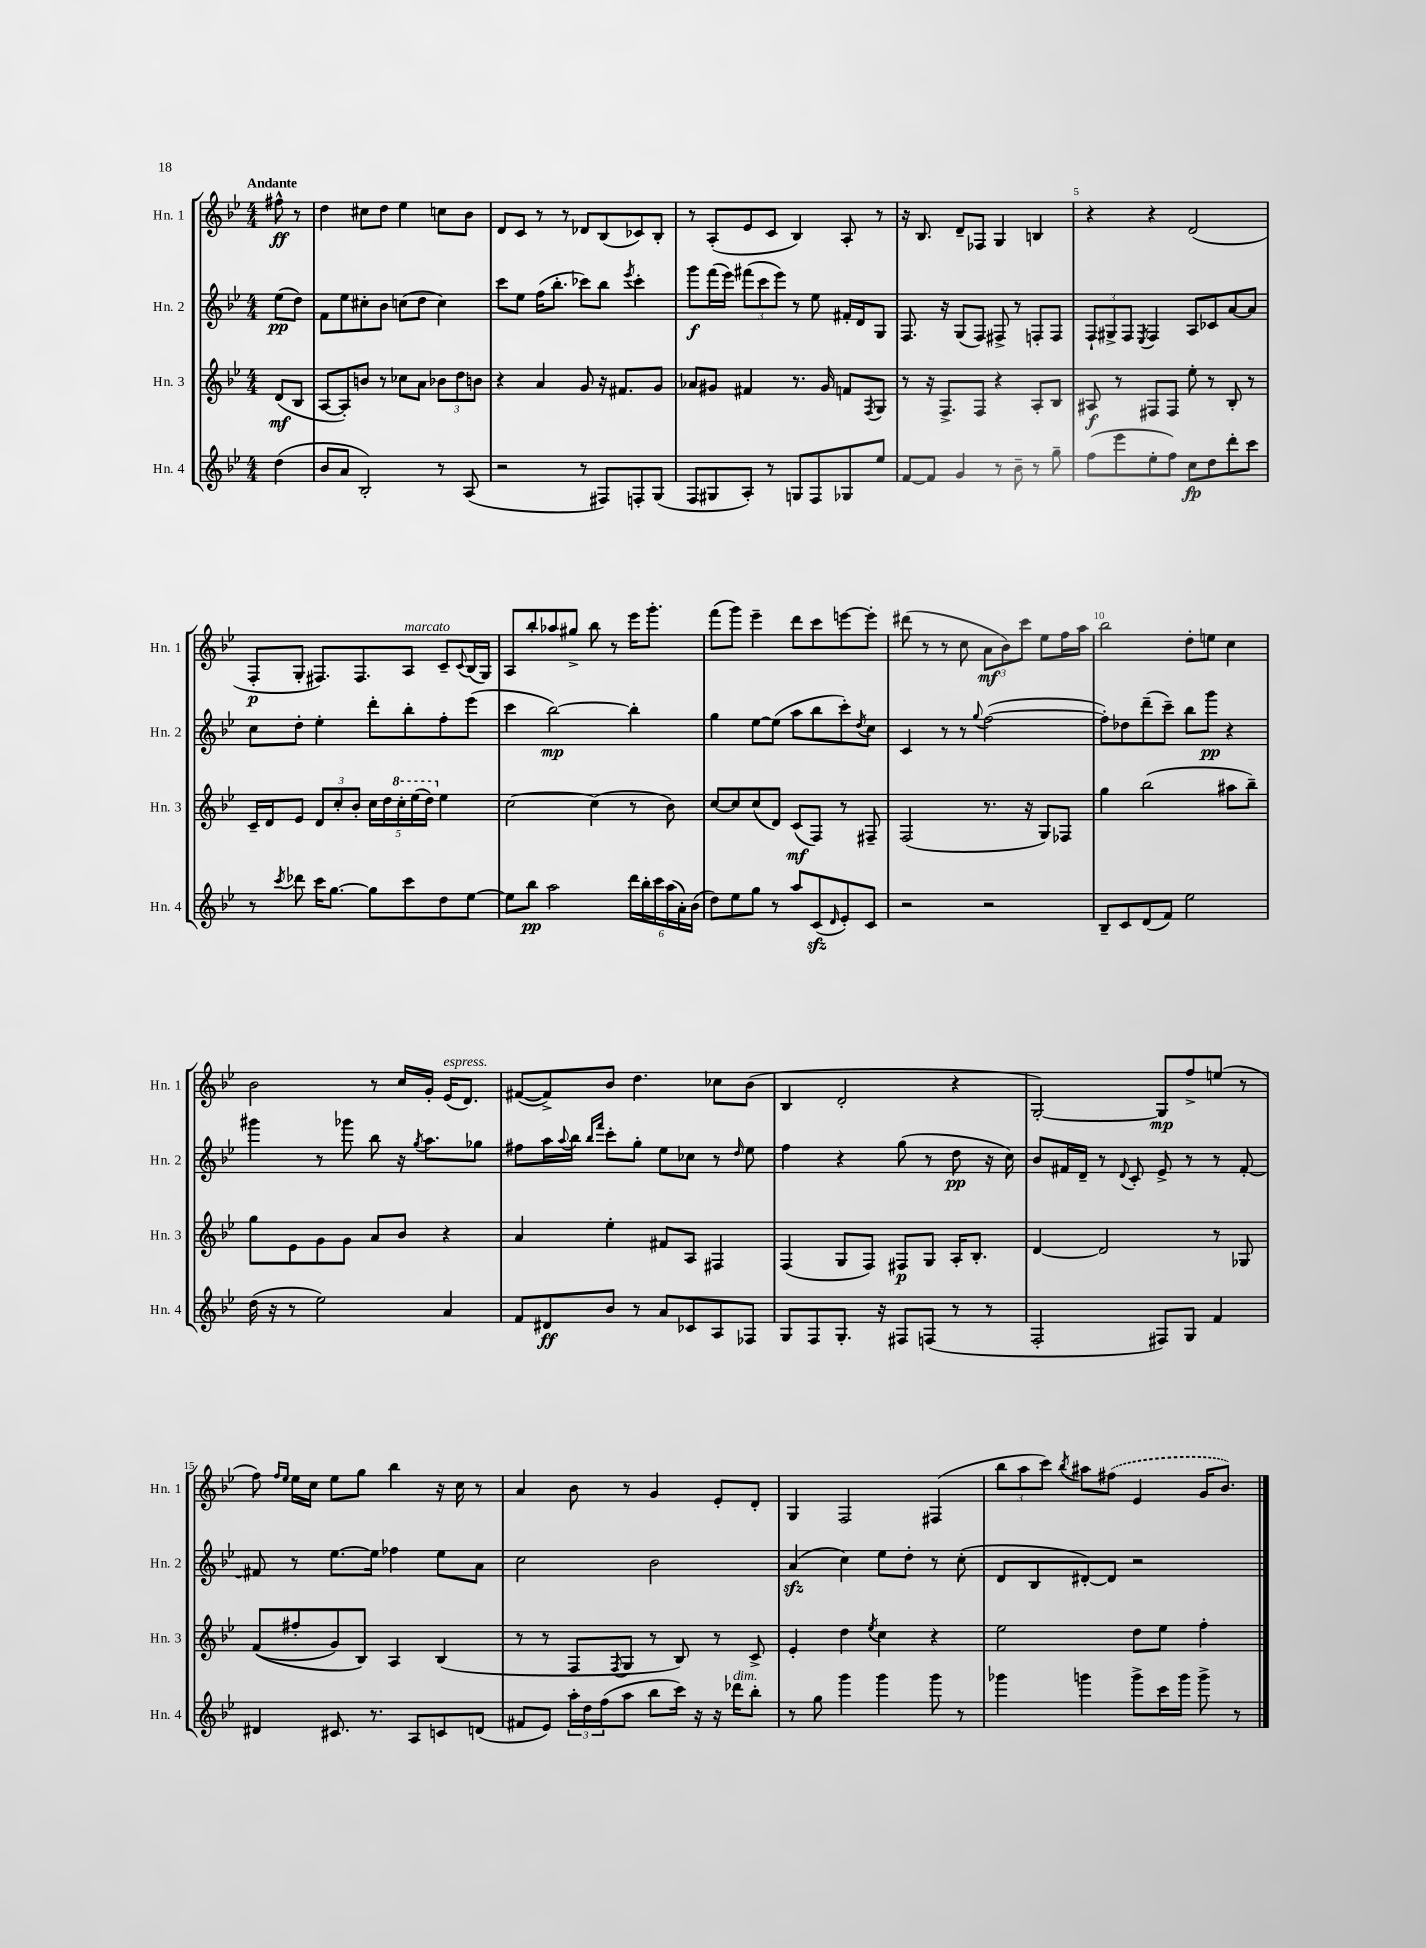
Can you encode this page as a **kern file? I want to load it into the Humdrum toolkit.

**kern	**dynam	**kern	**dynam	**kern	**dynam	**kern	**dynam
*part4	*part4	*part3	*part3	*part2	*part2	*part1	*part1
*staff4	*staff4	*staff3	*staff3	*staff2	*staff2	*staff1	*staff1
*I"Hn. 4	*	*I"Hn. 3	*	*I"Hn. 2	*	*I"Hn. 1	*
*I'Hn. 4	*	*I'Hn. 3	*	*I'Hn. 2	*	*I'Hn. 1	*
*clefG2	*	*clefG2	*	*clefG2	*	*clefG2	*
*k[b-e-]	*	*k[b-e-]	*	*k[b-e-]	*	*k[b-e-]	*
*M4/4	*	*M4/4	*	*M4/4	*	*M4/4	*
=	=	=	=	=	=	=	=
!	!	!	!	!	!	!LO:TX:a:B:t=Andante	!
(4dd\	.	(8d/L	mf	(8ee-\L	pp	8ff#X^^\	ff
.	.	8B-/J	.	8dd\J)	.	8r	.
=1	=1	=1	=1	=1	=1	=1	=1
8b-/L	.	[8A/L	.	8f\L	.	4dd\	.
8a/J	.	8A'/])	.	8ee-\	.	.	.
2B-'/)	.	8bn/J	.	8cc#X'\	.	8cc#X\L	.
.	.	8r	.	8b-\J	.	8dd\J	.
.	.	8cc-X\L	.	(8ccn\L	.	4ee-\	.
.	.	8a\J	.	8dd\J	.	.	.
8r	.	12b-X\L	.	4cc\)	.	8ccn\L	.
.	.	12dd\	.	.	.	.	.
(8A/	.	.	.	.	.	8b-\J	.
.	.	12bn\J	.	.	.	.	.
=2	=2	=2	=2	=2	=2	=2	=2
2r	.	4r	.	8ccc\L	.	8d/L	.
.	.	.	.	8ee-\J	.	8c/J	.
.	.	4a/	.	(16ff\KL	.	8r	.
.	.	.	.	8.bb-'\J	.	.	.
.	.	.	.	.	.	8r	.
8r	.	8g/	.	8ccc-X\L)	.	8d-X/L	.
8F#X/L)	.	16r	.	8bb-\J	.	(8B-/	.
.	.	8.f#X/L	.	.	.	.	.
.	.	.	.	8qeee-/	.	.	.
8Fn'/	.	.	.	4ccc-'\	.	8c-X/)	.
(8G/J	.	8g/J	.	.	.	8B-'/J	.
=3	=3	=3	=3	=3	=3	=3	=3
8F/L	.	8a-X/L	.	8ggg\L	f	8r	.
8G#X/	.	8g#X/J	.	(16fff\L	.	(8A'/L	.
.	.	.	.	16eee-\JJ)	.	.	.
8A'/J)	.	4f#X/	.	(12fff#X\L	.	8e-/	.
.	.	.	.	12ccc\	.	.	.
8r	.	.	.	.	.	8c/J	.
.	.	.	.	12eee-\J)	.	.	.
8Gn/L	.	8.r	.	8r	.	4B-/)	.
8F/	.	.	.	8ee-\	.	.	.
.	.	16g#/	.	.	.	.	.
8G-X/	.	8fn/L	.	16f#X'/LL	.	8A'/	.
.	.	.	.	16d/J	.	.	.
.	.	8qF/	.	.	.	.	.
8ee-/J	.	8G/J	.	8G/J	.	8r	.
=4	=4	=4	=4	=4	=4	=4	=4
[8f/L	.	8r	.	8.F/	.	16r	.
.	.	.	.	.	.	8.B-/	.
8f/J]	.	16r	.	.	.	.	.
.	.	8.F^/L	.	16r	.	.	.
4g/	.	.	.	(8G/L	.	8d~/L	.
.	.	8F/J	.	8F/J)	.	8F-X/J	.
8r	.	4r	.	8F#X^/	.	4G/	.
8b-~\	.	.	.	8r	.	.	.
8r	.	8A'/L	.	8Fn'/L	.	4Bn/	.
8gg~\	.	8B-/J	.	8F/J	.	.	.
=5	=5	=5	=5	=5	=5	=5	=5
(8ff\L	.	8A#X/	f	12F`/L	.	4r	.
.	.	.	.	12G#X^/	.	.	.
8eee-\	.	8r	.	.	.	.	.
.	.	.	.	12F/J	.	.	.
.	.	.	.	8qE-/	.	.	.
8ee-'\	.	8F#X/L	.	4F/	.	4r	.
8ff\J)	.	8F#/J	.	.	.	.	.
8cc\L	fp	8ee-'\	.	8A/L	.	(2d/	.
8dd\	.	8r	.	8c-X/	.	.	.
8ddd'\	.	8B-'/	.	[8a/	.	.	.
8ccc\J	.	8r	.	8a/J]	.	.	.
!!LO:LB:g=z
=6	=6	=6	=6	=6	=6	=6	=6
8r	.	16c~/LL	.	8cc\L	.	8F'/L	p
.	.	16d/J	.	.	.	.	.
8qccc/	.	.	.	.	.	.	.
8ddd-X\	.	8e-/J	.	8dd'\J	.	8G'/J	.
16ccc\KL	.	12d/L	.	4ee-'\	.	8.F#X/L)	.
[8.gg\J	.	.	.	.	.	.	.
.	.	12cc'/	.	.	.	.	.
.	.	12b-'/J	.	.	.	.	.
.	.	.	.	.	.	8.F#/	.
8gg\L]	.	20cc\LL	.	8ddd'\L	.	.	.
.	.	20dd\	.	.	.	.	.
*	*	*8va	*	*	*	*	*
.	.	20ccc'\	.	.	.	.	.
!	!	!	!	!	!	!LO:TX:a:i:t=marcato	!
8ccc\	.	.	.	8bb-'\	.	8A/J	.
.	.	(20eee-\	.	.	.	.	.
.	.	20ddd\JJ)	.	.	.	.	.
*	*	*X8va	*	*	*	*	*
8dd\	.	4ee-\	.	8ff'\	.	8c~/L	.
.	.	.	.	.	.	8qqc/	.
[8ee-\J	.	.	.	(8eee-\J	.	(16B-/L	.
.	.	.	.	.	.	16G/JJ)	.
=7	=7	=7	=7	=7	=7	=7	=7
8ee-\L]	.	[2cc\	.	4ccc\	.	8A/L	.
8bb-\J	pp	.	.	.	.	8bb-'/	.
2aa\	.	.	.	[2bb-\)	mp	8aa-X/	.
.	.	.	.	.	.	8gg#X^/J	.
.	.	(4cc\]	.	.	.	8bb-\	.
.	.	.	.	.	.	8r	.
24ddd\LL	.	8r	.	4bb-'\]	.	16eee-\KL	.
24bb-'\	.	.	.	.	.	.	.
.	.	.	.	.	.	8.ggg'\J	.
24ccc\	.	.	.	.	.	.	.
(24aa\	.	8b-\)	.	.	.	.	.
24a'\)	.	.	.	.	.	.	.
(24b-\JJ	.	.	.	.	.	.	.
=8	=8	=8	=8	=8	=8	=8	=8
8dd\L)	.	[8cc/L	.	4gg\	.	(8fff\L	.
8ee-\	.	8cc/]	.	.	.	8ggg\J)	.
8gg\J	.	(8cc/	.	[8ee-\L	.	4eee-~\	.
8r	.	8d/J)	.	(8ee-\J]	.	.	.
8aa/L	.	(8c/L	mf	8aa\L	.	8ddd\L	.
(8czz/	.	8F/J)	.	8bb-\	.	8ccc\	.
16qqd/	.	.	.	.	.	.	.
8e-'/)	.	8r	.	8ccc'\)	.	[8eeen\	.
.	.	.	.	8qdd/	.	.	.
8c/J	.	8F#X~/	.	8cc\J	.	8eee'\J]	.
=9	=9	=9	=9	=9	=9	=9	=9
2r	.	(2F/	.	4c/	.	(8ddd#X\	.
.	.	.	.	.	.	8r	.
.	.	.	.	8r	.	8r	.
.	.	.	.	8r	.	8cc\	.
.	.	.	.	8qqgg/	.	.	.
2r	.	8.r	.	([2ff\	.	12a\L	mf
.	.	.	.	.	.	12b-\)	.
.	.	.	.	.	.	12ccc\J	.
.	.	16r	.	.	.	.	.
.	.	8G/L)	.	.	.	8ee-\L	.
.	.	8F-X/J	.	.	.	16ff\L	.
.	.	.	.	.	.	16aa\JJ	.
=10	=10	=10	=10	=10	=10	=10	=10
8B-~/L	.	4gg\	.	8ff'\L])	.	2bb-\	.
8c/	.	.	.	8dd-X\	.	.	.
(8d/	.	(2bb-\	.	(8ddd~\	.	.	.
8f/J)	.	.	.	8ccc~\J)	.	.	.
2ee-\	.	.	.	8bb-\L	.	8dd'\L	.
.	.	.	.	8ggg\J	pp	8een\J	.
.	.	8aa#X\L	.	4r	.	4cc\	.
.	.	8bb-~\J)	.	.	.	.	.
!!LO:LB:g=z
=11	=11	=11	=11	=11	=11	=11	=11
(16dd\	.	8gg\L	.	4ggg#X\	.	2b-\	.
16r	.	.	.	.	.	.	.
8r	.	8e-\	.	.	.	.	.
2ee-\)	.	8g\	.	8r	.	.	.
.	.	8g\J	.	8ggg-X\	.	.	.
.	.	8a/L	.	8bb-\	.	8r	.
.	.	8b-/J	.	16r	.	16cc/LL	.
.	.	.	.	8qgg/	.	.	.
.	.	.	.	8.aa\L	.	16g'/JJ	.
!	!	!	!	!	!	!LO:TX:a:i:t=espress.	!
4a/	.	4r	.	.	.	(16e-/KL	.
.	.	.	.	.	.	8.d/J)	.
.	.	.	.	8gg-X\J	.	.	.
=12	=12	=12	=12	=12	=12	=12	=12
8f/L	.	4a/	.	8ff#X\L	.	([8f#X/L	.
8d#X/	ff	.	.	16aa\L	.	8f#^/])	.
.	.	.	.	8qqaa/	.	.	.
.	.	.	.	16bb-\JJ	.	.	.
.	.	.	.	16qqbb-/LL	.	.	.
.	.	.	.	16qqfff/JJ	.	.	.
8b-/J	.	4ee-'\	.	8ccc'\L	.	8b-/J	.
8r	.	.	.	8gg'\J	.	4.dd\	.
8a/L	.	8f#X/L	.	8ee-\L	.	.	.
8c-X/	.	8A/J	.	8cc-X\J	.	.	.
8A/	.	4F#X/	.	8r	.	8cc-X\L	.
.	.	.	.	16qqdd/	.	.	.
8F-X/J	.	.	.	8ee-\	.	(8b-\J	.
=13	=13	=13	=13	=13	=13	=13	=13
8G/L	.	(4F/	.	4ff\	.	4B-/	.
8F/	.	.	.	.	.	.	.
8.G'/J	.	8G/L	.	4r	.	2d'/	.
.	.	8F/J)	.	.	.	.	.
16r	.	.	.	.	.	.	.
8F#X/L	.	8F#X/L	p	(8gg\	.	.	.
(8Fn/J	.	8G/J	.	8r	.	.	.
8r	.	16A'/KL	.	8dd\	pp	4r	.
.	.	8.B-'/J	.	.	.	.	.
8r	.	.	.	16r	.	.	.
.	.	.	.	16cc\)	.	.	.
=14	=14	=14	=14	=14	=14	=14	=14
2F'/	.	[4d/	.	8b-/L	.	[2G'/)	.
.	.	.	.	16f#X/L	.	.	.
.	.	.	.	16d~/JJ	.	.	.
.	.	2d/]	.	8r	.	.	.
.	.	.	.	8qqd/	.	.	.
.	.	.	.	8c'/	.	.	.
8F#X/L)	.	.	.	8e-^/	.	8G/L]	mp
8G/J	.	.	.	8r	.	8ff^/	.
4f/	.	8r	.	8r	.	(8een/J	.
.	.	8G-X/	.	[8f#'/	.	8r	.
!!LO:LB:g=z
=15	=15	=15	=15	=15	=15	=15	=15
4d#X/	.	((8f/L	.	8f#X/]	.	8ff\)	.
.	.	.	.	.	.	16qqff/LL	.
.	.	.	.	.	.	16qqee-/JJ	.
.	.	8ff#X'/	.	8r	.	16ee-\LL	.
.	.	.	.	.	.	16cc\JJ	.
8.c#X/	.	8g/)	.	[8.ee-\L	.	8ee-\L	.
.	.	8B-/J)	.	.	.	8gg\J	.
8.r	.	.	.	16ee-\Jk]	.	.	.
.	.	4A/	.	4ff-X\	.	4bb-\	.
8A/L	.	.	.	.	.	.	.
8cn/	.	(4B-/	.	8ee-\L	.	16r	.
.	.	.	.	.	.	16cc\	.
(8dn/J	.	.	.	8a\J	.	8r	.
=16	=16	=16	=16	=16	=16	=16	=16
8f#X/L	.	8r	.	2cc\	.	4a/	.
8e-/J)	.	8r	.	.	.	.	.
24aa'\LL	.	8F/L	.	.	.	8b-\	.
24dd\	.	.	.	.	.	.	.
(24ff\J	.	.	.	.	.	.	.
.	.	8qF/	.	.	.	.	.
8aa\J	.	8G/J	.	.	.	8r	.
8bb-\L	.	8r	.	2b-\	.	4g/	.
16ccc\Jk)	.	8B-/)	.	.	.	.	.
16r	.	.	.	.	.	.	.
16r	.	8r	.	.	.	8e-'/L	.
!LO:TX:a:i:t=dim.	!	!	!	!	!	!	!
16ddd-X\KL	.	.	.	.	.	.	.
8bb-'\J	.	8c^/	.	.	.	8d'/J	.
=17	=17	=17	=17	=17	=17	=17	=17
8r	.	4e-'/	.	(4azz/	.	4G/	.
8gg\	.	.	.	.	.	.	.
4ggg\	.	4dd\	.	4cc\)	.	2F/	.
.	.	8qee-/	.	.	.	.	.
4ggg\	.	4cc\	.	8ee-\L	.	.	.
.	.	.	.	8dd'\J	.	.	.
8ggg\	.	4r	.	8r	.	(4F#X/	.
8r	.	.	.	(8cc'\	.	.	.
=18	=18	=18	=18	=18	=18	=18	=18
4ggg-X\	.	2ee-\	.	8d/L	.	12bb-\L	.
.	.	.	.	.	.	12aa\	.
.	.	.	.	8B-/	.	.	.
.	.	.	.	.	.	12ccc\J)	.
.	.	.	.	.	.	8qbb-/	.
4gggn\	.	.	.	[8d#X'/)	.	8aa#X\L	.
.	.	.	.	8d#/J]	.	(8ff#X\J	.
8ggg^\L	.	8dd\L	.	2r	.	4e-/	.
16ccc\L	.	8ee-\J	.	.	.	.	.
16ggg\JJ	.	.	.	.	.	.	.
8ggg^\	.	4ff'\	.	.	.	16g/KL	.
.	.	.	.	.	.	8.b-/J)	.
8r	.	.	.	.	.	.	.
==	==	==	==	==	==	==	==
*-	*-	*-	*-	*-	*-	*-	*-
